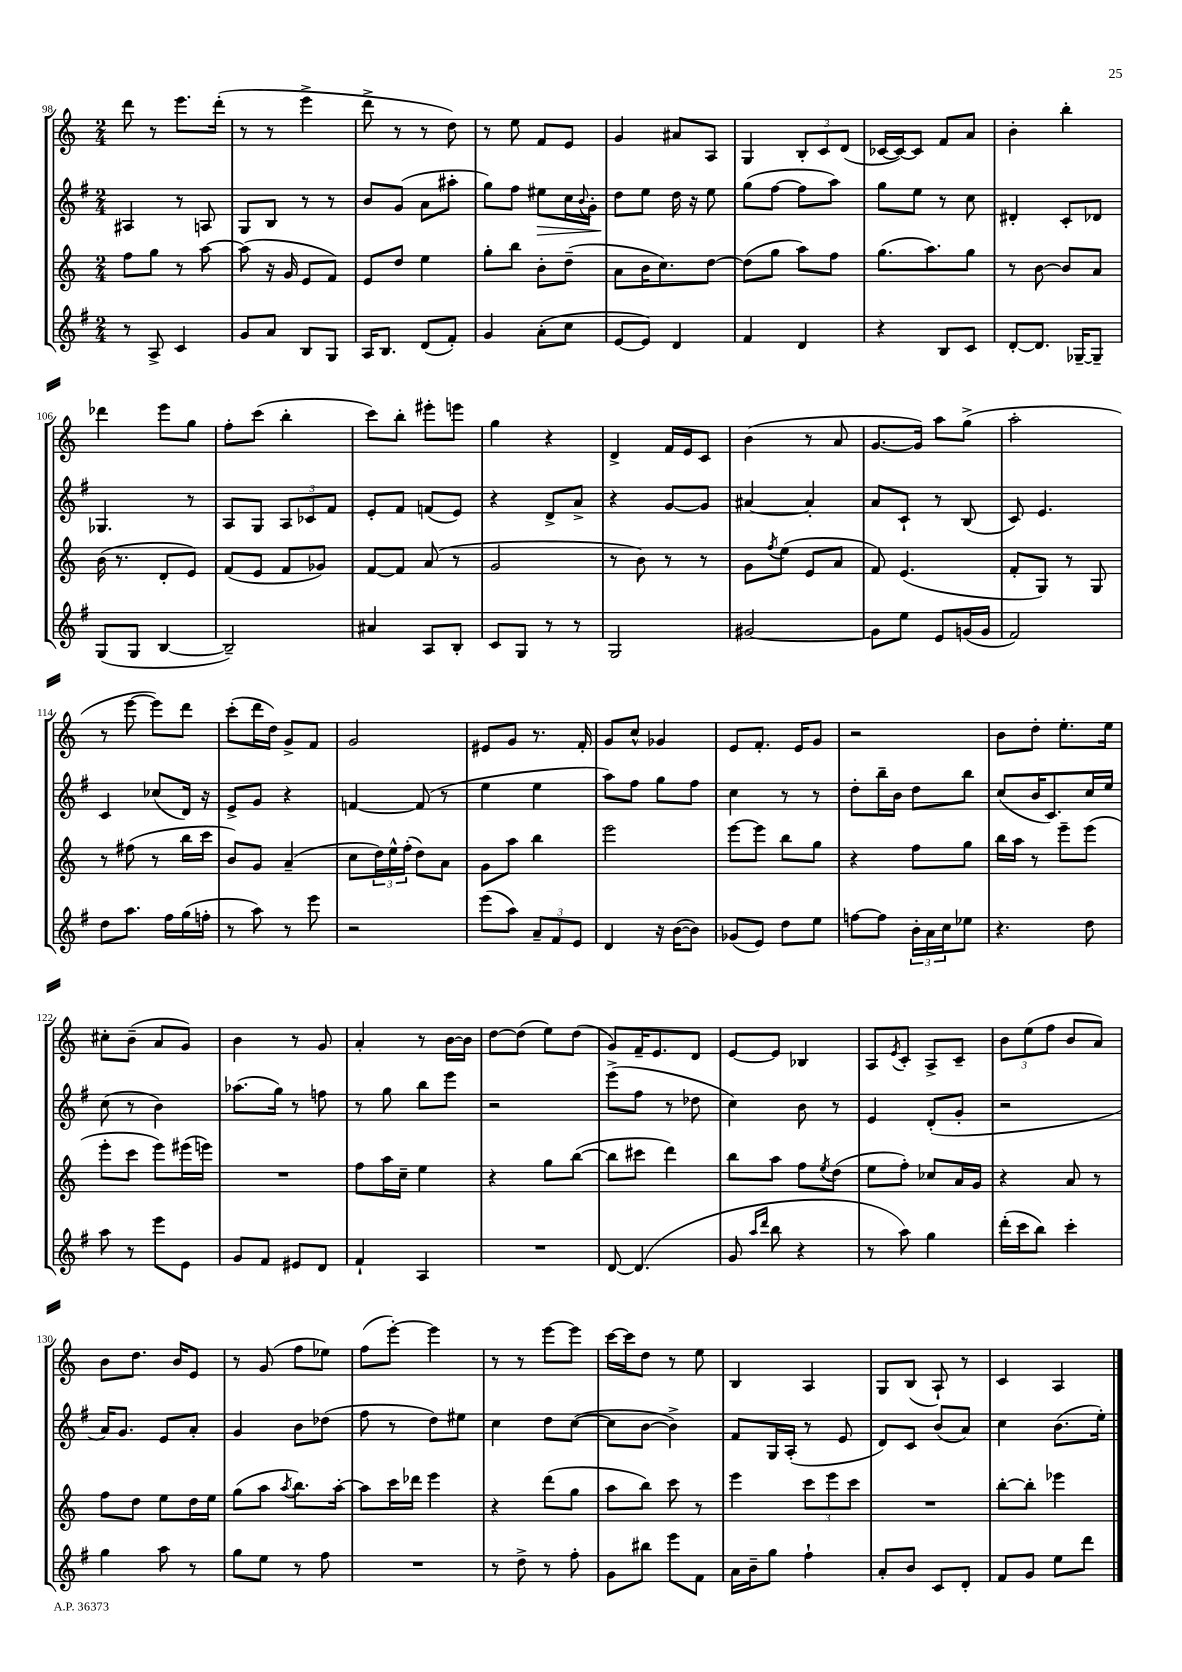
<<
\new StaffGroup <<
\new Staff = "s0" {
    \clef treble \key c \major \numericTimeSignature \time 2/4
    d'''8 r8 e'''8. d'''16-.( |
    r8 r8 e'''4-> |
    d'''8-> r8 r8 d''8) |
    r8 e''8 f'8 e'8 |
    g'4 ais'8 a8 |
    g4 \tuplet 3/2 { b8-. c'8 d'8( } |
    ces'16~ ces'16~) ces'8 f'8 a'8 |
    b'4-. b''4-. |
    des'''4 e'''8 g''8 |
    f''8-. c'''8( b''4-. |
    c'''8) b''8-. eis'''8-. e'''8 |
    g''4 r4 |
    d'4-> f'16 e'16 c'8 |
    b'4( r8 a'8 |
    g'8.~ g'16) a''8 g''8->( |
    a''2-. |
    r8 e'''8~ e'''8) d'''8 |
    c'''8-.( d'''16 d''16) g'8-> f'8 |
    g'2 |
    eis'8 g'8 r8. f'16-. |
    g'8 c''8-^ ges'4 |
    e'8 f'8.-. e'16 g'8 |
    r2 |
    b'8 d''8-. e''8.-. e''16 |
    cis''8-. b'8--( a'8 g'8) |
    b'4 r8 g'8 |
    a'4-. r8 b'16~ b'16 |
    d''8~ d''8( e''8) d''8( |
    g'8) f'16-- e'8. d'8 |
    e'8~ e'8 bes4 |
    a8 \acciaccatura { e'8 } c'8-. a8-> c'8-- |
    \tuplet 3/2 { b'8 e''8( f''8 } b'8 a'8) |
    b'8 d''8. b'16 e'8 |
    r8 g'8( f''8 ees''8) |
    f''8( e'''8~-.) e'''4 |
    r8 r8 e'''8~ e'''8 |
    c'''16~ c'''16 d''8 r8 e''8 |
    b4 a4 |
    g8 b8( a8-!) r8 |
    c'4 a4 \bar "|." |
}
\new Staff = "s1" {
    \clef treble \key g \major \numericTimeSignature \time 2/4
    ais4 r8 a8 |
    g8 b8 r8 r8 |
    b'8 g'8( a'8 ais''8-. |
    g''8) fis''8 eis''8\> c''16 \appoggiatura { b'8 } g'16-. |
    d''8\! e''8 d''16 r16 e''8 |
    g''8( fis''8~ fis''8 a''8) |
    g''8 e''8 r8 c''8 |
    dis'4-. c'8-. des'8 |
    ges4. r8 |
    a8 g8 \tuplet 3/2 { a8 ces'8 fis'8 } |
    e'8-. fis'8 f'8( e'8) |
    r4 d'8-> a'8-> |
    r4 g'8~ g'8 |
    ais'4~ ais'4-. |
    a'8 c'8-! r8 b8( |
    c'8) e'4. |
    c'4 ces''8( d'16) r16 |
    e'8-> g'8 r4 |
    f'4~ f'8( r8 |
    e''4 e''4 |
    a''8) fis''8 g''8 fis''8 |
    c''4 r8 r8 |
    d''8-. b''16-- b'16 d''8 b''8 |
    c''8( b'16 c'8.) c''16 e''16 |
    c''8( r8 b'4) |
    aes''8.( g''16) r8 f''8 |
    r8 g''8 b''8 e'''8 |
    r2 |
    e'''8->( fis''8 r8 des''8 |
    c''4) b'8 r8 |
    e'4 d'8-.( g'8-. |
    r2 |
    a'16) g'8. e'8 a'8-. |
    g'4 b'8 des''8( |
    fis''8 r8 d''8) eis''8 |
    c''4 d''8 c''8~( |
    c''8 b'8~ b'4->) |
    fis'8 g16 a16-.( r8 e'8 |
    d'8) c'8 b'8( a'8) |
    c''4 b'8.( e''16-.) \bar "|." |
}
\new Staff = "s2" {
    \clef treble \key c \major \numericTimeSignature \time 2/4
    f''8 g''8 r8 a''8~ |
    a''8( r16 g'16 e'8 f'8) |
    e'8 d''8 e''4 |
    g''8-. b''8 b'8-. d''8--( |
    a'8 b'16 c''8.) d''8~ |
    d''8( g''8 a''8) f''8 |
    g''8.( a''8.) g''8 |
    r8 b'8~ b'8 a'8 |
    b'16( r8. d'8-. e'8) |
    f'8( e'8 f'8 ges'8) |
    f'8~ f'8 a'8( r8 |
    g'2 |
    r8 b'8) r8 r8 |
    g'8 \acciaccatura { f''8 } e''8( e'8 a'8 |
    f'8) e'4.( |
    f'8-. g8) r8 g8 |
    r8 fis''8( r8 b''16 c'''16 |
    b'8) g'8 a'4--( |
    c''8 \tuplet 3/2 { d''16) e''16-^ f''16-.( } d''8) a'8 |
    g'8 a''8 b''4 |
    e'''2 |
    e'''8~ e'''8 b''8 g''8 |
    r4 f''8 g''8 |
    b''16 a''16 r8 e'''8-- e'''8( |
    e'''8-. c'''8 e'''8) eis'''16( e'''16) |
    R2 |
    f''8 a''16 c''16-- e''4 |
    r4 g''8 b''8~( |
    b''8 cis'''8 d'''4) |
    b''8 a''8 f''8 \acciaccatura { e''8 } d''8( |
    e''8 f''8-.) ces''8 a'16 g'16 |
    r4 a'8 r8 |
    f''8 d''8 e''8 d''16 e''16 |
    g''8( a''8 \acciaccatura { a''8 } b''8.) a''16~-. |
    a''8 c'''16 des'''16 e'''4 |
    r4 d'''8( g''8 |
    a''8 b''8) c'''8 r8 |
    e'''4 \tuplet 3/2 { c'''8 e'''8 c'''8 } |
    R2 |
    b''8~-. b''8-. ees'''4 \bar "|." |
}
\new Staff = "s3" {
    \clef treble \key g \major \numericTimeSignature \time 2/4
    r8 a8-> c'4 |
    g'8 a'8 b8 g8 |
    a16 b8. d'8( fis'8-.) |
    g'4 a'8-.( c''8 |
    e'8~ e'8) d'4 |
    fis'4 d'4 |
    r4 b8 c'8 |
    d'8~-. d'8. ges16~-- ges8-- |
    g8( g8 b4~ |
    b2--) |
    ais'4 a8 b8-. |
    c'8 g8 r8 r8 |
    g2 |
    gis'2~ |
    gis'8 e''8 e'8 g'16( g'16 |
    fis'2) |
    d''8 a''8. fis''16 g''16( f''16-. |
    r8 a''8) r8 e'''8 |
    r2 |
    e'''8( a''8) \tuplet 3/2 { a'8-- fis'8 e'8 } |
    d'4 r16 b'16~( b'8) |
    ges'8( e'8) d''8 e''8 |
    f''8~ f''8 \tuplet 3/2 { b'16-. a'16 c''16 } ees''8 |
    r4. d''8 |
    a''8 r8 e'''8 e'8 |
    g'8 fis'8 eis'8 d'8 |
    fis'4-! a4 |
    R2 |
    d'8~ d'4.( |
    g'8 \grace { a''16 d'''16 } b''8 r4 |
    r8 a''8) g''4 |
    d'''16-.( c'''16 b''8) c'''4-. |
    g''4 a''8 r8 |
    g''8 e''8 r8 fis''8 |
    R2 |
    r8 d''8-> r8 fis''8-. |
    g'8 bis''8 e'''8 fis'8 |
    a'16 b'16-- g''8 fis''4-! |
    a'8-. b'8 c'8 d'8-. |
    fis'8 g'8 e''8 d'''8 \bar "|." |
}
>>
>>
\layout { \context { \Score currentBarNumber = #98 } }
